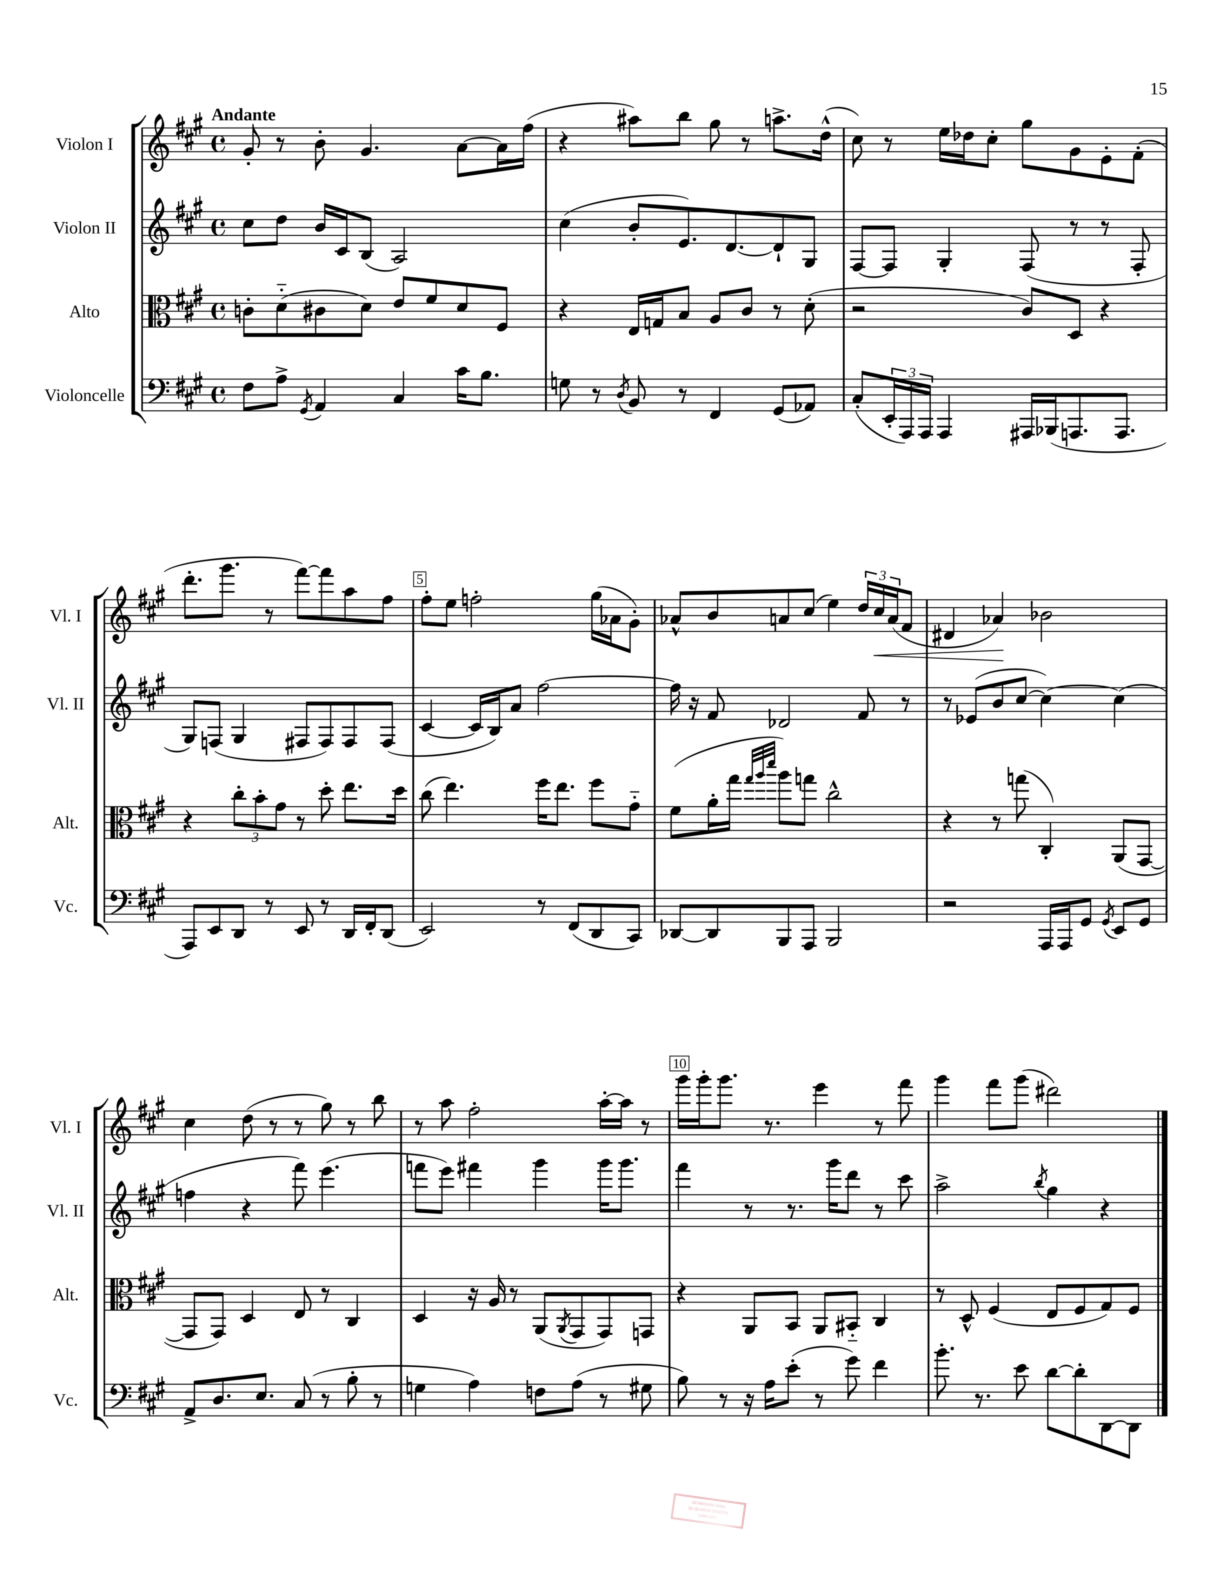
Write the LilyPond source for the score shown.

<<
\new StaffGroup <<
\new Staff = "s0" \with { instrumentName = "Violon I" shortInstrumentName = "Vl. I" } {
    \clef treble \key a \major \defaultTimeSignature \time 4/4 \tempo "Andante"
    gis'8-. r8 b'8-. gis'4. a'8~ a'16 fis''16( |
    r4 ais''8) b''8 gis''8 r8 a''8.-> d''16-^( |
    cis''8) r8 e''16 des''16 cis''8-. gis''8 gis'8 e'8-. fis'8-.( |
    d'''8.-. gis'''8. r8 fis'''8~) fis'''8 a''8 fis''8 |
    fis''8-. e''8 f''2-. gis''16( aes'16 gis'8-.) |
    aes'8-^ b'8 a'8 cis''8( e''4) \tuplet 3/2 { d''16 cis''16\< a'16( } fis'8 |
    dis'4 aes'4\!) bes'2 |
    cis''4 d''8( r8 r8 gis''8) r8 b''8 |
    r8 a''8 fis''2-. a''16~-. a''16 r8 |
    gis'''16 gis'''16-. gis'''8. r8. e'''4 r8 fis'''8 |
    gis'''4 fis'''8 gis'''8( dis'''2) \bar "|." |
}
\new Staff = "s1" \with { instrumentName = "Violon II" shortInstrumentName = "Vl. II" } {
    \clef treble \key a \major \defaultTimeSignature \time 4/4
    cis''8 d''8 b'16 cis'16 b8( a2) |
    cis''4( b'8-. e'8.) d'8.~ d'8-! gis8 |
    fis8~ fis8 gis4-. fis8( r8 r8 fis8-. |
    gis8) f8( gis4 fis8 fis8) fis8 fis8( |
    cis'4~ cis'16 b16) a'8 fis''2~ |
    fis''16 r16 fis'8 des'2 fis'8 r8 |
    r8 ees'8( b'8 cis''8~ cis''4~) cis''4( |
    f''4 r4 fis'''8) e'''4.( |
    f'''8 e'''8) fis'''4 gis'''4 gis'''16 gis'''8. |
    fis'''4 r8 r8. gis'''16 d'''8 r8 cis'''8 |
    a''2-> \acciaccatura { b''8 } gis''4 r4 \bar "|." |
}
\new Staff = "s2" \with { instrumentName = "Alto" shortInstrumentName = "Alt." } {
    \clef alto \key a \major \defaultTimeSignature \time 4/4
    c'8-. d'8-_( cis'8 d'8) e'8 fis'8 d'8 fis8 |
    r4 e16 g16 b8 a8 cis'8 r8 d'8-.( |
    r2 cis'8) d8 r4 |
    r4 \tuplet 3/2 { cis''8-. b'8-. gis'8 } r8 d''8-. e''8. d''16 |
    cis''8( e''4.) fis''16 e''8. fis''8 gis'8-_ |
    fis'8( a'16-. gis''16 \grace { gis''32 a''32 d'''32 } a''8) g''8 cis''2-^ |
    r4 r8 g''8( cis4-.) a,8( gis,8~ |
    gis,8 gis,8) d4 e8 r8 cis4 |
    d4 r16 a16 r8 a,8( \acciaccatura { a,8 } gis,8 gis,8) g,8 |
    r4 a,8 b,8 a,8 bis,8-_ cis4 |
    r8 d8-^ fis4( e8 fis8 gis8) fis8 \bar "|." |
}
\new Staff = "s3" \with { instrumentName = "Violoncelle" shortInstrumentName = "Vc." } {
    \clef bass \key a \major \defaultTimeSignature \time 4/4
    fis8 a8-> \acciaccatura { gis,8 } a,4 cis4 cis'16 b8. |
    g8 r8 \acciaccatura { d8 } b,8 r8 fis,4 gis,8( aes,8) |
    cis8-.( \tuplet 3/2 { e,16-. a,,16) a,,16 } a,,4 ais,,16 bes,,16( a,,8. a,,8. |
    a,,8) e,8 d,8 r8 e,8 r8 d,16 fis,16-. d,8( |
    e,2) r8 fis,8( d,8 cis,8) |
    des,8~ des,8 b,,8 a,,8 b,,2 |
    r2 a,,16 a,,16 gis,8 \acciaccatura { gis,8 } e,8 gis,8 |
    a,8-> d8. e8. cis8( r8 b8-. r8 |
    g4 a4) f8 a8( r8 gis8 |
    b8) r8 r16 a16 e'8-.( r8 gis'8) fis'4 |
    b'8.-. r8. e'8 d'8~ d'8-. d,8~ d,8 \bar "|." |
}
>>
>>
\layout { \context { \Score \override BarNumber.break-visibility = ##(#f #t #t) barNumberVisibility = #(every-nth-bar-number-visible 5) \override BarNumber.stencil = #(make-stencil-boxer 0.1 0.3 ly:text-interface::print) } }
